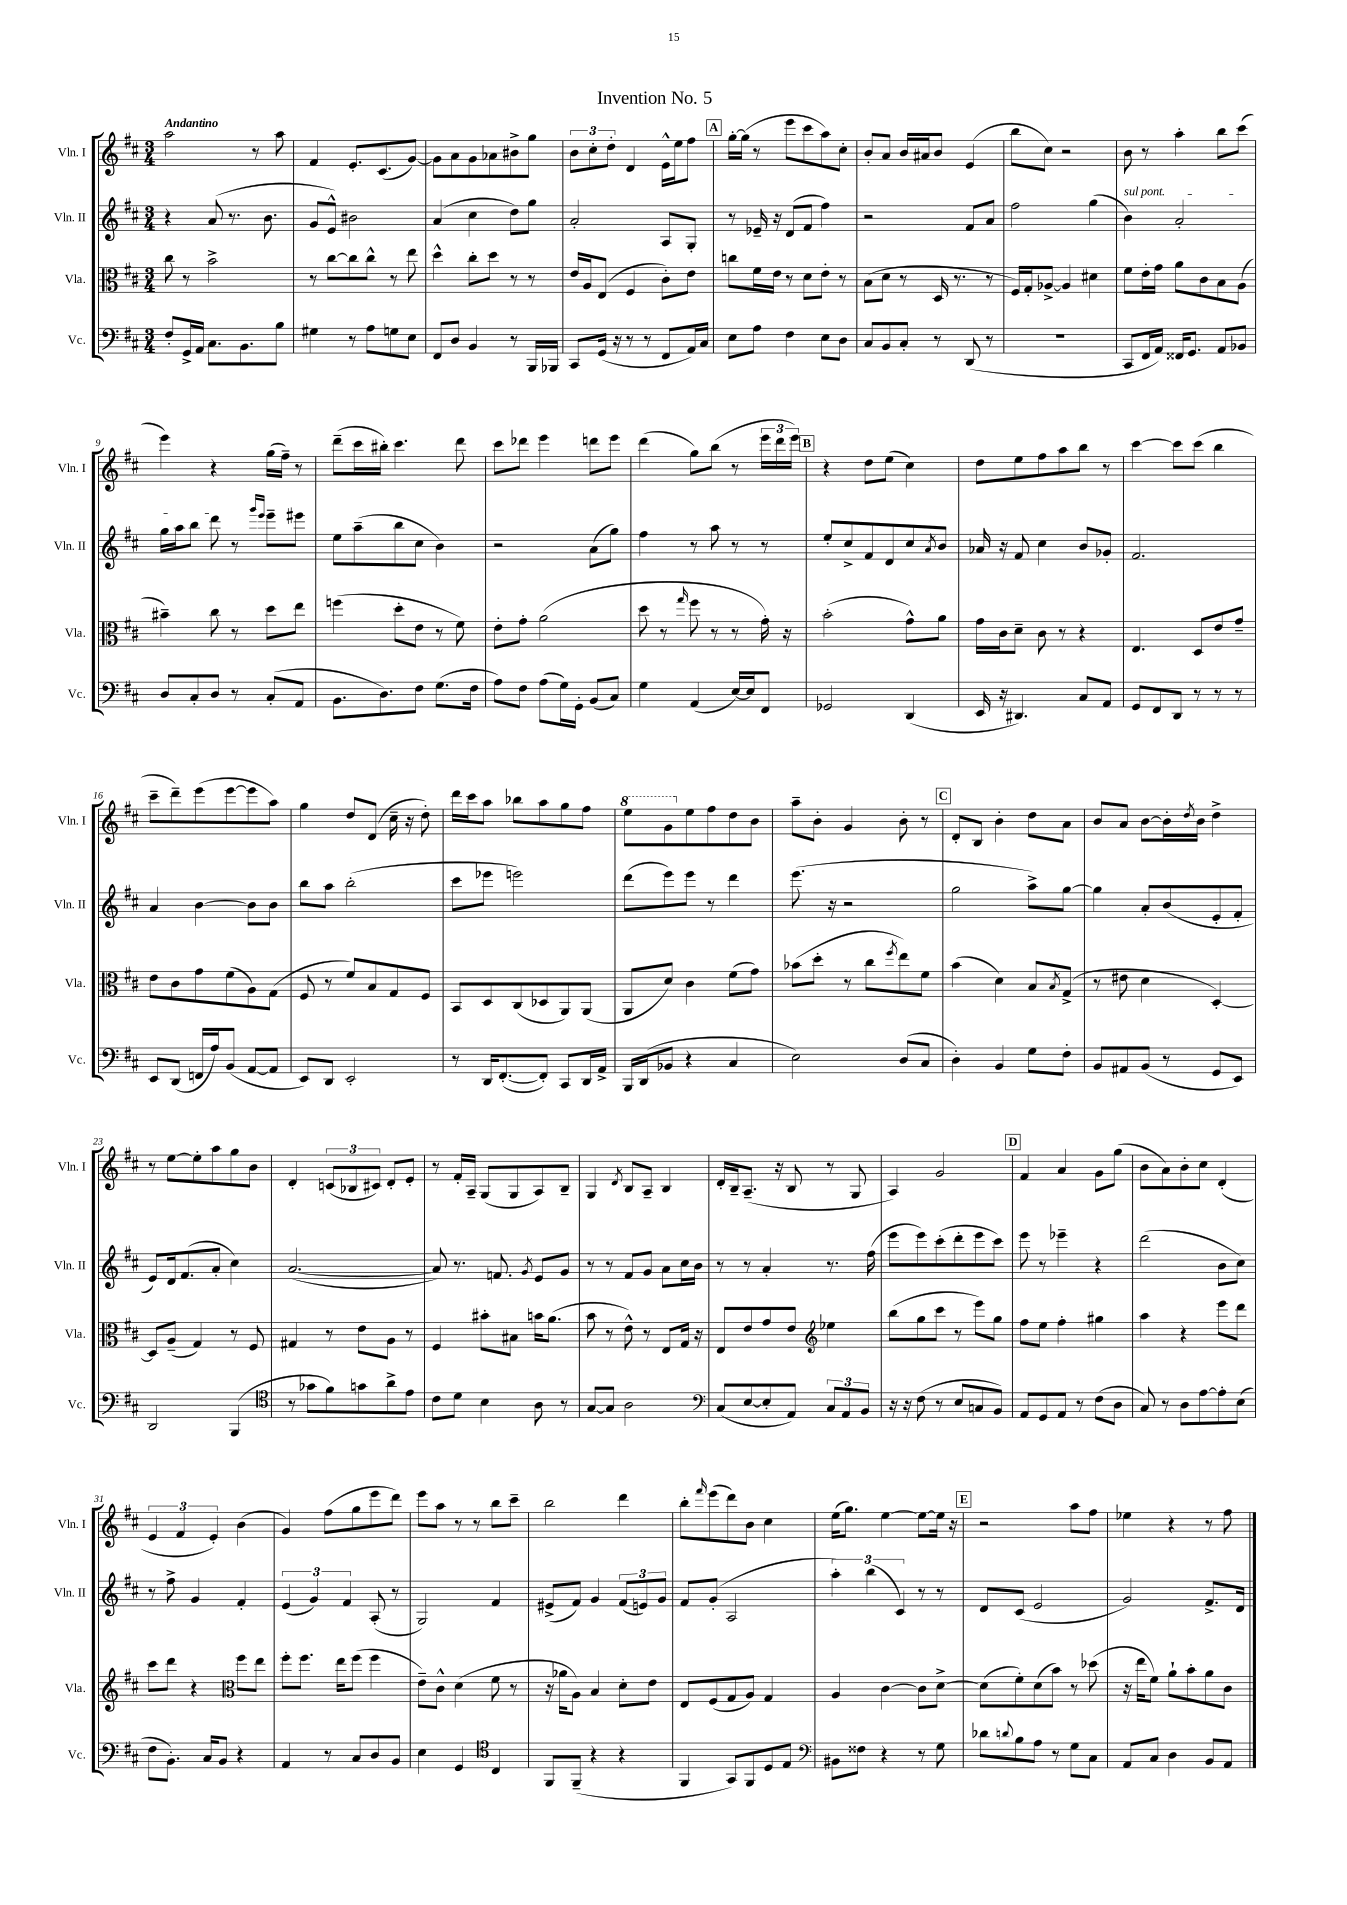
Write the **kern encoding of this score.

**kern	**kern	**kern	**kern
*staff4	*staff3	*staff2	*staff1
*clefF4	*clefC3	*clefG2	*clefG2
*k[f#c#]	*k[f#c#]	*k[f#c#]	*k[f#c#]
*M3/4	*M3/4	*M3/4	*M3/4
8F#'	8cc#	4r	2aa
16GG^	8r	.	.
16AA	.	.	.
8.C#	2b^	(8a	.
.	.	8.r	.
8.BB	.	.	.
.	.	.	8r
.	.	8.b	.
8B	.	.	8aa
=	=	=	=
4G#	8r	8g	4f#
.	[8cc#	8e^^)	.
8r	8cc#]	2b#	8.e'
8A	8cc#^^	.	.
.	.	.	(8.c#
8G	8r	.	.
8E	8ee	.	[8g)
=	=	=	=
8FF#	4dd^^	(4a	8g]
8D	.	.	8a
4BB	8cc#'	4cc#	8g
.	8dd	.	8a-
8r	8r	8dd)	8b#^
16BBB	8r	8gg	8gg
16BBB-	.	.	.
=	=	=	=
8CC#	16e	2a'	12b
.	16A	.	.
.	.	.	12cc#'
(16GG	(8E	.	.
.	.	.	12dd'
16r	.	.	.
8r	4F#	.	4d
8r	.	.	.
8FF#	8c#')	8A	16e^^
.	.	.	16ee
16AA)	8e	8G'	8ff#
16C#	.	.	.
=	=	=	=
8E	8cc	8r	[16gg'
.	.	.	(16gg]
8A	16f#	16e-~	8r
.	16e	16r	.
4F#	8r	(8d	8eee
.	8d	8f#	8ccc#
8E	8e'	4ff#)	8aa)
8D	8r	.	8cc#'
=	=	=	=
8C#	(8B	2r	8b'
8BB	8d	.	8a
8C#'	8r	.	16b
.	.	.	16a#
8r	16D	.	8b
.	8.r	.	.
(8DD	.	8f#	(4e
8r	8r	8a	.
=	=	=	=
2.r	16F#)	2ff#	8bb
.	16G'	.	.
.	[8A-^	.	8cc#)
.	4A-]	.	2r
.	4d#	(4gg	.
=	=	=	=
8CC#	8f#	4b)	8b
16FF#	16e'	.	8r
16AA)	16g	.	.
16FF##	8a	2a'	4aa'
8.GG	.	.	.
.	8c#	.	.
8AA	8B	.	8bb
8BB-	(8A	.	(8ccc#
=	=	=	=
8D	4b#~)	16gg	4eee)
.	.	16aa	.
8C#'	.	8bb	.
8D	8cc#	8ddd	4r
8r	8r	8r	.
.	.	16qqggg	.
.	.	16qqeee	.
(8C#'	8dd	8eee~	(16gg
.	.	.	16ff#~)
8AA	8ee	8eee#	8r
=	=	=	=
8.BB	(4ff	8ee	(8ddd~
.	.	(8aa~	16ccc#
8.D)	.	.	16bb#')
.	8dd'	8bb	4.ccc#
8F#	8e	8cc#	.
(8.G	8r	4b)	.
.	8f#)	.	8ddd
16F#	.	.	.
=	=	=	=
8A)	8e'	2r	8ccc#
8F#	8g'	.	8ddd-
(8A	(2a	.	4eee
16G)	.	.	.
16GG'	.	.	.
(8BB	.	(8a	8ddd
8C#)	.	8gg)	8eee
=	=	=	=
4G	8dd	4ff#	(4ddd
.	8r	.	.
.	16qqgg	.	.
(4AA	8ff#	8r	8gg)
.	8r	8aa	(8bb
[16E)	8r	8r	8r
16E]	.	.	.
8FF#	16g')	8r	24eee
.	.	.	24ddd
.	16r	.	.
.	.	.	24eee)
=	=	=	=
2GG-	(2b'	8ee'	4r
.	.	8cc#^	.
.	.	8f#	8dd
.	.	8d	(8ee
(4DD	8g^^)	8cc#	4cc#)
.	.	8qa	.
.	8a	8b	.
=	=	=	=
16EE	16g	16a-	8dd
16r	16c#	16r	.
4.DD#)	8d~	8f#	8ee
.	8c#	4cc#	8ff#
.	8r	.	8aa
8C#	4r	8b	8bb
8AA	.	8g-'	8r
=	=	=	=
8GG	4.E	2.f#	[4ccc#
8FF#	.	.	.
8DD	.	.	8ccc#]
8r	8D	.	(8ccc#
8r	8e	.	4bb
8r	8g~	.	.
=	=	=	=
8EE	8e	4a	8ccc#~
(8DD	8c#	.	8ddd~)
16FF	8g	[4b	(8eee
16A)	.	.	.
(8BB	(8f#	.	[8eee
[8AA	8A)	8b]	8eee]
8AA]	(8G	8b	8aa)
=	=	=	=
8EE)	8F#	8bb	4gg
8DD	8r	8aa	.
2EE'	8f#)	(2bb'	8dd
.	8B	.	(8d
.	8G	.	16cc#~
.	.	.	16r
.	8F#	.	8dd')
=	=	=	=
8r	8BB	8ccc#	16ddd
.	.	.	16ccc#
16DD	8D	8eee-	8aa
([8.FF#'	.	.	.
.	(8C#	2eee)	8bb-
8FF#'])	8D-	.	8aa
8CC#	8AA)	.	8gg
16DD	(8AA	.	8ff#
16AA^	.	.	.
=	=	=	=
16BBB	8AA	(8ddd	8eee
(16DD	.	.	.
8BB-	8d)	8eee)	8gg
4r	4c#	8eee	8ee
.	.	8r	8ff#
4C#	(8f#	4ddd	8dd
.	8g)	.	8b
=	=	=	=
2E)	(8b-	(8.eee	8aa~
.	8dd'	.	8b'
.	.	16r	.
.	8r	2r	4g
.	8cc#	.	.
.	8qff#	.	.
(8D	8ee)	.	8b'
8C#	8f#	.	8r
=	=	=	=
4D')	(4b	2gg	8d'
.	.	.	8B
4BB	4d)	.	4b'
8G	8B	8aa^)	8dd
.	8qB	.	.
8F#'	(8G^	[8gg	8a
=	=	=	=
8BB	8r	4gg]	8b
8AA#	8e#	.	8a
(8BB	4d	8a'	[8b
8r	.	(8b	16b']
.	.	.	8qdd
.	.	.	16b
8GG	[4D')	8e'	4dd^
8EE)	.	8f#'	.
=	=	=	=
2DD	8D]	8e)	8r
.	(8A~	16d	[8ee
.	.	(8.f#	.
.	4G)	.	8ee']
.	.	8a'	8aa
(4BBB	8r	4cc#)	8gg
.	8F#	.	8b
=	=	=	=
*clefC4	*	*	*
8r	4G#	([2.a	4d'
8g-	.	.	.
8f#)	8r	.	(12c
.	.	.	12B-
8g	8e	.	.
.	.	.	12c#)
8a^	8A	.	8d'
8e	8r	.	8e'
=	=	=	=
8c#	4F#	8a])	8r
8d	.	8.r	16f#'
.	.	.	16A~
4B	8b#'	.	(8G
.	.	8.f	.
.	8B#	.	8G
.	.	8qg	.
8A	16b	8e	8A)
.	(8.a	.	.
8r	.	8g	8B~
=	=	=	=
[8G	8b	8r	4G
8G]	8r	8r	.
.	.	.	8qd
2A	8e^^)	8f#	8B
.	8r	8g	8A~
.	8E	8a	4B
.	16G	16cc#	.
.	16r	16b	.
=	=	=	=
*clefF4	*	*	*
(8C#	8E	8r	16d'
.	.	.	16B~
[8E	8e	8r	(8.A~
8E']	8g	4a'	.
.	.	.	16r
8AA)	8e	.	8B
*	*clefG2	*	*
12C#	4ee-	8.r	8r
12AA	.	.	.
.	.	.	8G
12BB	.	.	.
.	.	(16ff#	.
=	=	=	=
16r	(8bb	8eee	4A)
16r	.	.	.
(8F#	8gg	8eee)	.
8r	8ccc#	(8ccc#'	2g
8E	8r	8ddd'	.
8C	8eee)	8eee	.
8BB)	8gg	8ccc#)	.
=	=	=	=
8AA	8ff#	8eee	4f#
8GG	8ee	8r	.
8AA	4ff#'	4eee-~	4a
8r	.	.	.
(8F#	4gg#	4r	8g
8D	.	.	(8gg
=	=	=	=
8C#)	4aa	(2ddd	8b
8r	.	.	8a)
8D	4r	.	8b'
[8A	.	.	8cc#
8A']	8eee	8b	(4d'
(8E	8ddd	8cc#)	.
=	=	=	=
8F#	8ccc#	8r	6e
8.BB')	8ddd	8ff#^	.
.	.	.	6f#
.	4r	4g	.
16C#	.	.	.
.	.	.	6e')
8BB	.	.	.
*	*clefC3	*	*
4r	8ff#	4f#'	(4b
.	8ee	.	.
=	=	=	=
4AA	8ff#'	(6e	4g)
.	8.ff#	.	.
.	.	6g)	.
8r	.	.	(8ff#
.	16ee	.	.
.	.	6f#	.
8C#	(8ff#	.	8gg
8D	4ff#	(8A'	8eee
8BB	.	8r	8ddd)
=	=	=	=
4E	8e~)	2G)	8eee
.	8c#^^	.	8aa
4GG	(4d	.	8r
.	.	.	8r
*clefC4	*	*	*
4C#	8f#	4f#	8bb
.	8r	.	8ccc#~
=	=	=	=
8FF#	16r	(8e#^	2bb
.	16a-	.	.
(8FF#~	8A)	8f#)	.
4r	4B	4g	.
4r	8d'	(12f#	4ddd
.	.	12e)	.
.	8e	.	.
.	.	12g	.
=	=	=	=
4FF#	8E	8f#	8bb'
.	.	.	16qqfff#
.	(8F#	(8g'	(8eee
8GG)	8G	2A	8ddd)
8FF#	8A)	.	8b
8D	4G	.	4cc#
8E	.	.	.
=	=	=	=
*clefF4	*	*	*
8BB#	4A	6aa')	(16ee
.	.	.	8.gg)
8F##	.	.	.
.	.	(6bb	.
4r	[4c#	.	[4ee
.	.	6c#)	.
8r	8c#]	8r	8ee_
8G	[8d^	8r	16ee]
.	.	.	16r
=	=	=	=
8d-	(8d]	8d	2r
8qqd	.	.	.
8B	8f#')	(8c#	.
8A	(8d	2e	.
8r	8b)	.	.
8G	8r	.	8aa
8C#	(8dd-	.	8ff#
=	=	=	=
8AA	16r	2g)	4ee-
.	16ee	.	.
8C#	8f#)	.	.
4D	8a`	.	4r
.	8b'	.	.
8BB	8a	8.f#^	8r
8AA	8c#	.	8ff#
.	.	16d	.
==	==	==	==
*-	*-	*-	*-
